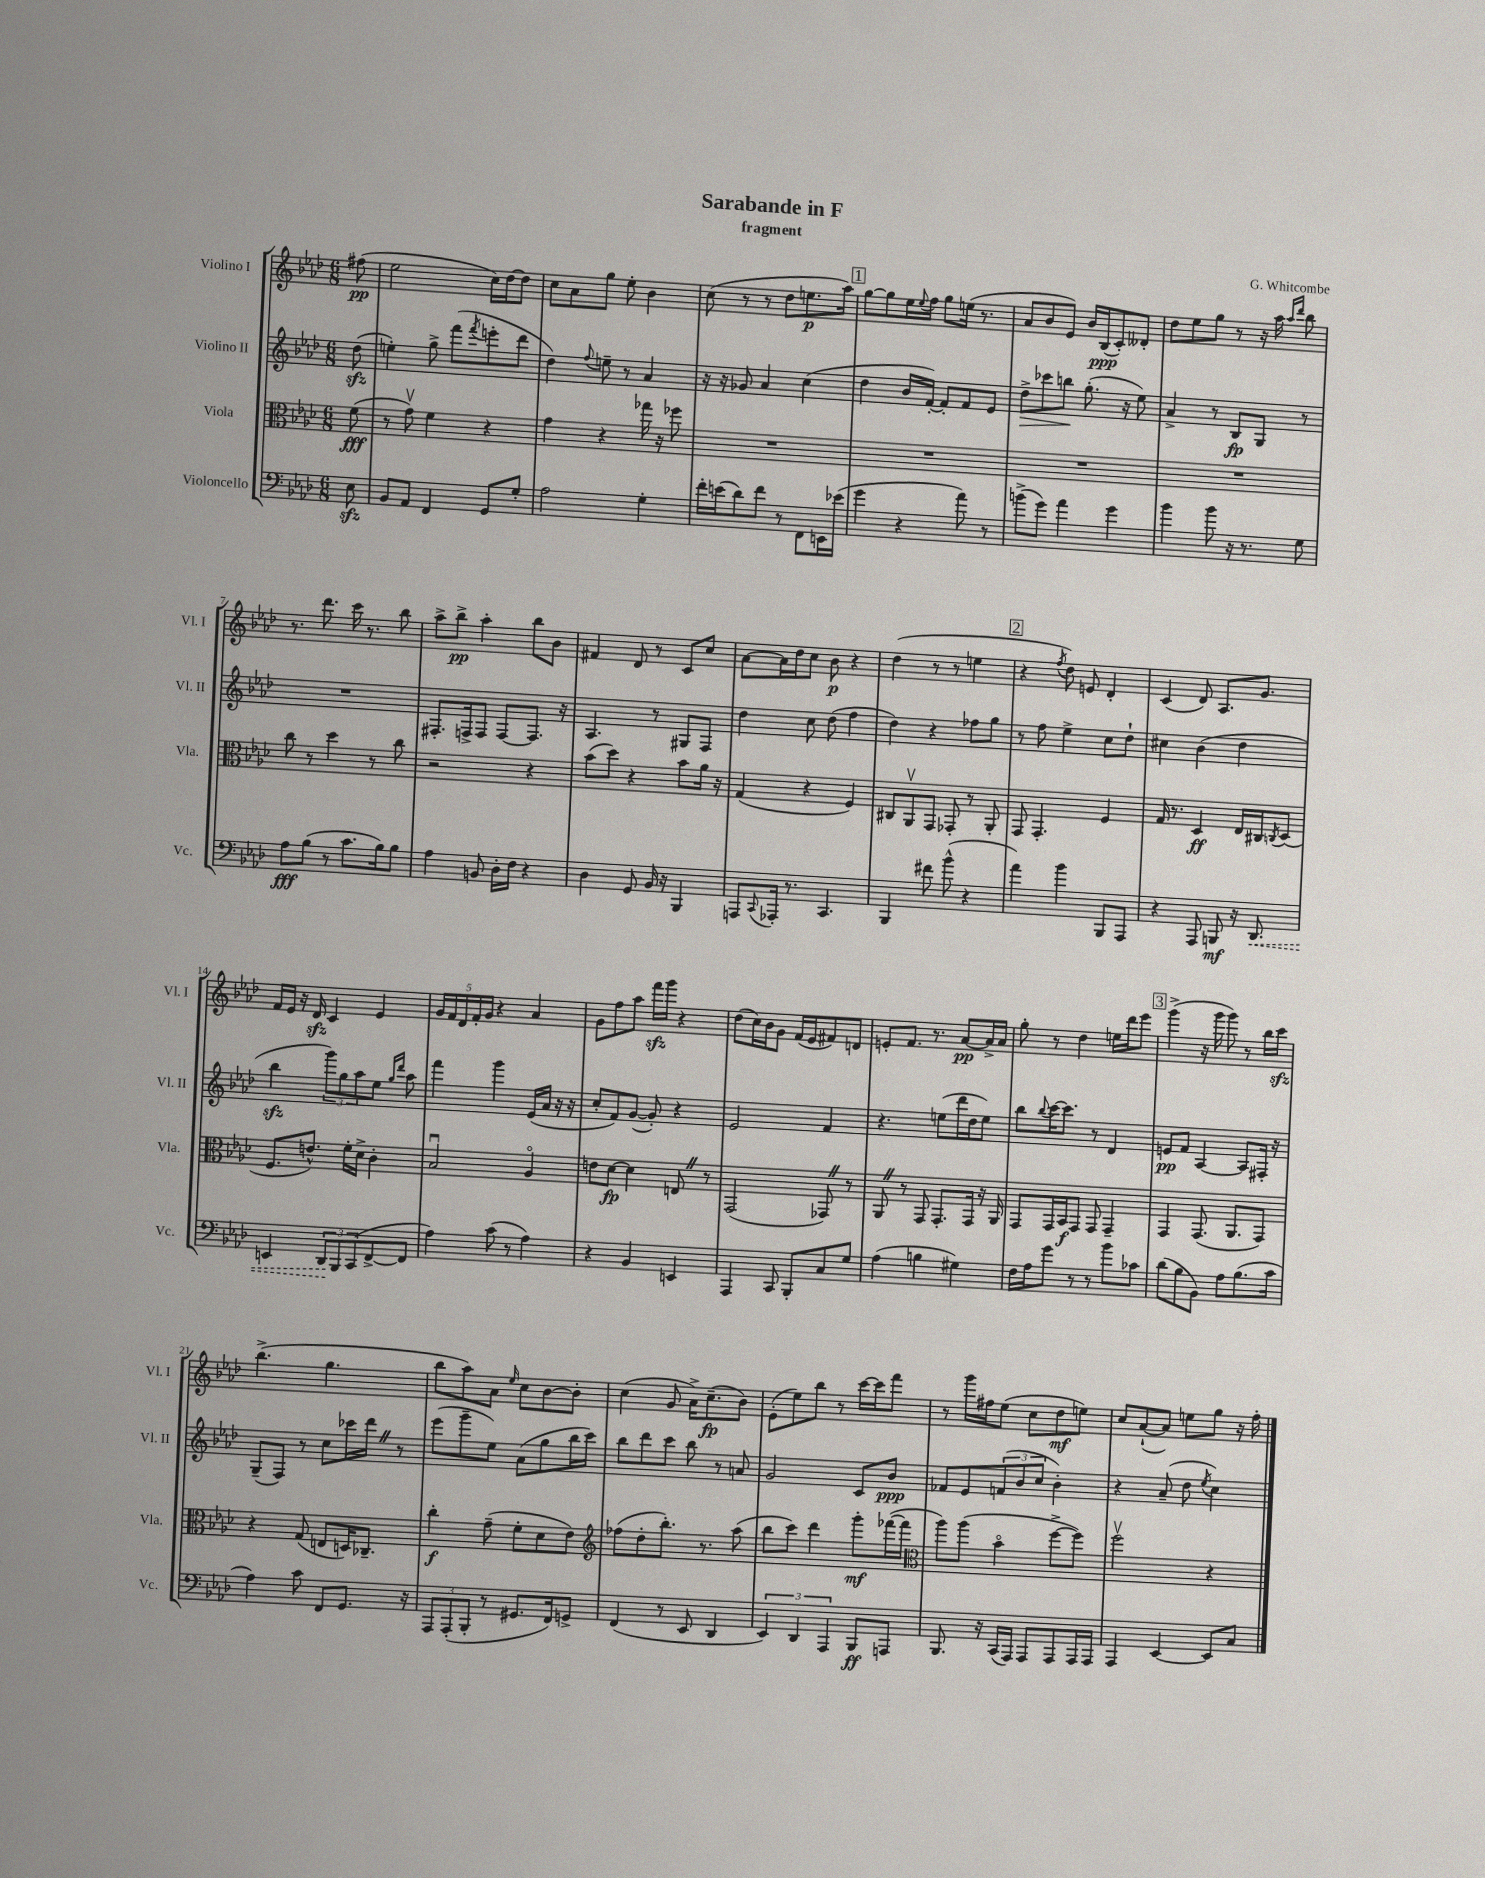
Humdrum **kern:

**kern	**kern	**kern	**kern
*staff4	*staff3	*staff2	*staff1
*clefF4	*clefC3	*clefG2	*clefG2
*k[b-e-a-d-]	*k[b-e-a-d-]	*k[b-e-a-d-]	*k[b-e-a-d-]
*M6/8	*M6/8	*M6/8	*M6/8
8E-	(8f	(8dd-	(8ff#
=	=	=	=
8BB-	8r	4ee')	2ee-
8AA-	8gv)	.	.
4FF	4f	8gg^	.
.	.	(8fff	.
.	.	8qfff	.
8GG	4r	8eee'	16cc)
.	.	.	[16dd-
8G'	.	8ddd-	8dd-]
=	=	=	=
2A-	4g	4dd-)	8cc
.	.	.	8a-
.	.	8qqff	.
.	4r	8ee~	8gg
.	.	8r	8ee-'
4G'	16gg-	4a-	4b-
.	16r	.	.
.	8ff-	.	.
=	=	=	=
16f'	2.r	16r	(8cc
(16e	.	16r	.
8d-)	.	8g-	8r
8f	.	4a-	8r
8r	.	.	8dd-
8FF	.	(4cc	8.ee
16EE	.	.	.
(16e-	.	.	16aa-)
=	=	=	=
4g	2.r	4dd-	[8gg
.	.	.	8gg]
4r	.	16b-	16ee-
.	.	.	8qqee-
.	.	[16f')	16ff
.	.	8f']	8gg
8a-)	.	8f	(16ee
.	.	.	8.r
8r	.	8e-	.
=	=	=	=
(8b^	2.r	8dd-^	8a-
8g)	.	8ccc-	8b-
4a-	.	8bb	8e-)
.	.	(8.gg'	16b-
.	.	.	(16B-
4g	.	.	8c')
.	.	16r	.
.	.	8ee-)	8d--'
=	=	=	=
4b-	2.r	4a-^	8dd-
.	.	.	8ee-
8b-	.	8r	8gg
16r	.	8B-	8r
8.r	.	.	.
.	.	8G	16r
.	.	.	16aa-
.	.	.	16qqaa-
.	.	.	16qqddd-
8G	.	8r	8bb-
=	=	=	=
8A-	8cc	2.r	8.r
(8B-	8r	.	.
.	.	.	8.ddd-
8r	4dd-	.	.
8.c	.	.	16ccc
.	.	.	8.r
.	8r	.	.
16B-)	.	.	.
8B-	8cc	.	8bb-
=	=	=	=
4A-	2r	8.F#'	8aa-^
.	.	.	8bb-^
.	.	16F^	.
8BB	.	8F	4aa-'
16D-'	.	[8F	.
16F	.	.	.
4r	4r	8.F]	8bb-
.	.	.	8b-
.	.	16r	.
=	=	=	=
4D-	(8b-	4.A-	4f#
.	8dd-)	.	.
8GG	4r	.	8d-
16BB-	.	8r	8r
16r	.	.	.
4BBB-	8b-	8G#	8c
.	16a-	8F	8cc
.	16r	.	.
=	=	=	=
8AAA	(4G	4dd-	[8a-
8qqCC	.	.	.
16AAA-'	.	.	16a-]
8.r	.	.	16dd-
.	4r	8cc	8cc
4.CC	.	(8dd-	8b-
.	4F)	4ff	4r
=	=	=	=
4BBB-	8C#	4dd-)	(4dd-
.	8AA-v	.	.
8f#	8GG	4r	8r
(8b-^^	8GG-'	.	8r
4r	8r	8ff-	4ee
.	8AA-'	8gg	.
=	=	=	=
4a-)	8GG	8r	4r
.	4.GG'	8ff	.
.	.	.	8qff
4b-	.	4ee-^	8dd-)
.	.	.	8e
8BBB-	4F	8cc	4d-'
8AAA-	.	8dd-`	.
=	=	=	=
4r	16G	4cc#	(4c
.	8.r	.	.
8AAA-	4D-	(4b-	8d-)
8BBB	.	.	8.A-
16r	16E-	4dd-	.
8.DD-	16C#	.	8.g
.	8qC	.	.
.	(8D-	.	.
=	=	=	=
4EE	8.F	4bb-	16f
.	.	.	16e-
.	.	.	16r
.	8.e^^)	.	16d-
12DD-	.	12ggg)	4c
12BBB-	.	12gg	.
.	16f'	.	.
(12CC	.	12aa-	.
.	16d-^	.	.
[8FF^	4c'	8ee-	4e-
.	.	16qqgg	.
.	.	16qqddd-	.
8FF]	.	8aa-	.
=	=	=	=
4A-)	2B-u	4fff	20g
.	.	.	20f
.	.	.	20d-
.	.	.	20f'
.	.	.	20g
(8c	.	4ggg	4r
8r	.	.	.
4A-)	4A-o	(16e-	4a-
.	.	16a-	.
.	.	16r	.
.	.	16r	.
=	=	=	=
4r	8e	8cc'	8g
.	[8d-	8f)	8ff
4BB-	4d-]	([8g	8aa-
.	.	8g'])	16fff
.	.	.	16ggg
4EE	8E	4r	4r
.	8r	.	.
=	=	=	=
4AAA-	(2GG	2e-	(8dd-
.	.	.	16cc)
.	.	.	16b-
8CC	.	.	8g
8BBB-'	.	.	(16f
.	.	.	16e-
8C	8GG-)	4f	8f#)
8G	8r	.	8d
=	=	=	=
(4A-	8AA-	4.r	8e'
.	8r	.	8.f
4B	8GG	.	.
.	.	.	8.r
.	8.GG'	(8ee	.
4G#)	.	16ddd-	[8a-
.	16GG	16dd-	.
.	16r	8ee)	16a-^]
.	16AA-	.	16a-
=	=	=	=
16F	8GG	8bb-	8gg'
16A-	.	.	.
.	.	8qqbb-	.
8g	16GG	[16ccc	8r
.	16BB-	8.ccc]	.
8r	8GG	.	4dd-
8r	8GG	8r	.
8b-	4GG~	4d-	16ee
.	.	.	16ddd-
8c-	.	.	8eee-
=	=	=	=
(8d-	4GG	8e	(4ggg^
8B-	.	8f	.
8BB-)	(8.GG	[4A-	16r
.	.	.	16ggg
8A-	.	.	8ggg)
.	8.AA-	.	.
(8.B-	.	8A-]	8r
.	8GG)	16F#'	16bb-
16c	.	16r	16ccc
=	=	=	=
4A-)	4r	(8G~	(4.bb-^
.	.	8F)	.
8c	(8G	8r	.
8FF	8E	8cc	4.gg
8.GG	16D)	16ccc-	.
.	8.C-~	16ddd-	.
.	.	8r	.
16r	.	.	.
=	=	=	=
12AAA-	4cc'	(8eee-	8bb-
(12AAA-'	.	.	.
.	.	8ggg~	8aa-)
12BBB-'	.	.	.
8r	(8g~	8ee-)	8a-
.	.	.	16qqee-
8.GG#	8f'	(8a-	8cc
.	8d-	8gg	[8b-
16FF)	.	.	.
8GG^	8e-)	16bb-	8b-']
.	.	16ccc)	.
=	=	=	=
*	*clefG2	*	*
(4FF	(8ff-	8bb-	(4cc
.	8dd-'	8ddd-	.
8r	8.bb-')	8ccc	8g
8EE-	.	8bb-	16a-^)
.	8.r	.	(8.cc~
4DD-	.	8r	.
.	(8aa-	8a	8b-)
=	=	=	=
6EE-)	8bb-	2g	(8e-'
.	8ccc)	.	8ee-)
6DD-	.	.	.
.	4ddd-	.	8bb-
6AAA-	.	.	.
.	.	.	8r
8BBB-	8ggg'	8c	[16ccc
.	.	.	16ccc]
8AAA	([16fff-	8b-	8fff
.	16fff-]	.	.
=	=	=	=
*	*clefC3	*	*
8.BBB-	8aa-)	8f-	8r
.	(8aa-	8e-	16ggg
16r	.	.	16ff#
(16CC	4b-o	(12f	(8ee-
16AAA-)	.	.	.
.	.	12b-	.
8AAA-	.	.	8cc
.	.	12cc	.
8AAA-	[8ff^	4b-')	8dd-
16AAA-	8ff])	.	8ee)
16AAA-	.	.	.
=	=	=	=
4AAA-	2ffv	4r	8cc
.	.	.	([8a-`
[4EE-	.	(8a-~	8a-])
.	.	8dd-	8ee
.	.	8qee-	.
8EE-]	4r	4cc)	8gg
8C	.	.	16r
.	.	.	16ff'
==	==	==	==
*-	*-	*-	*-
